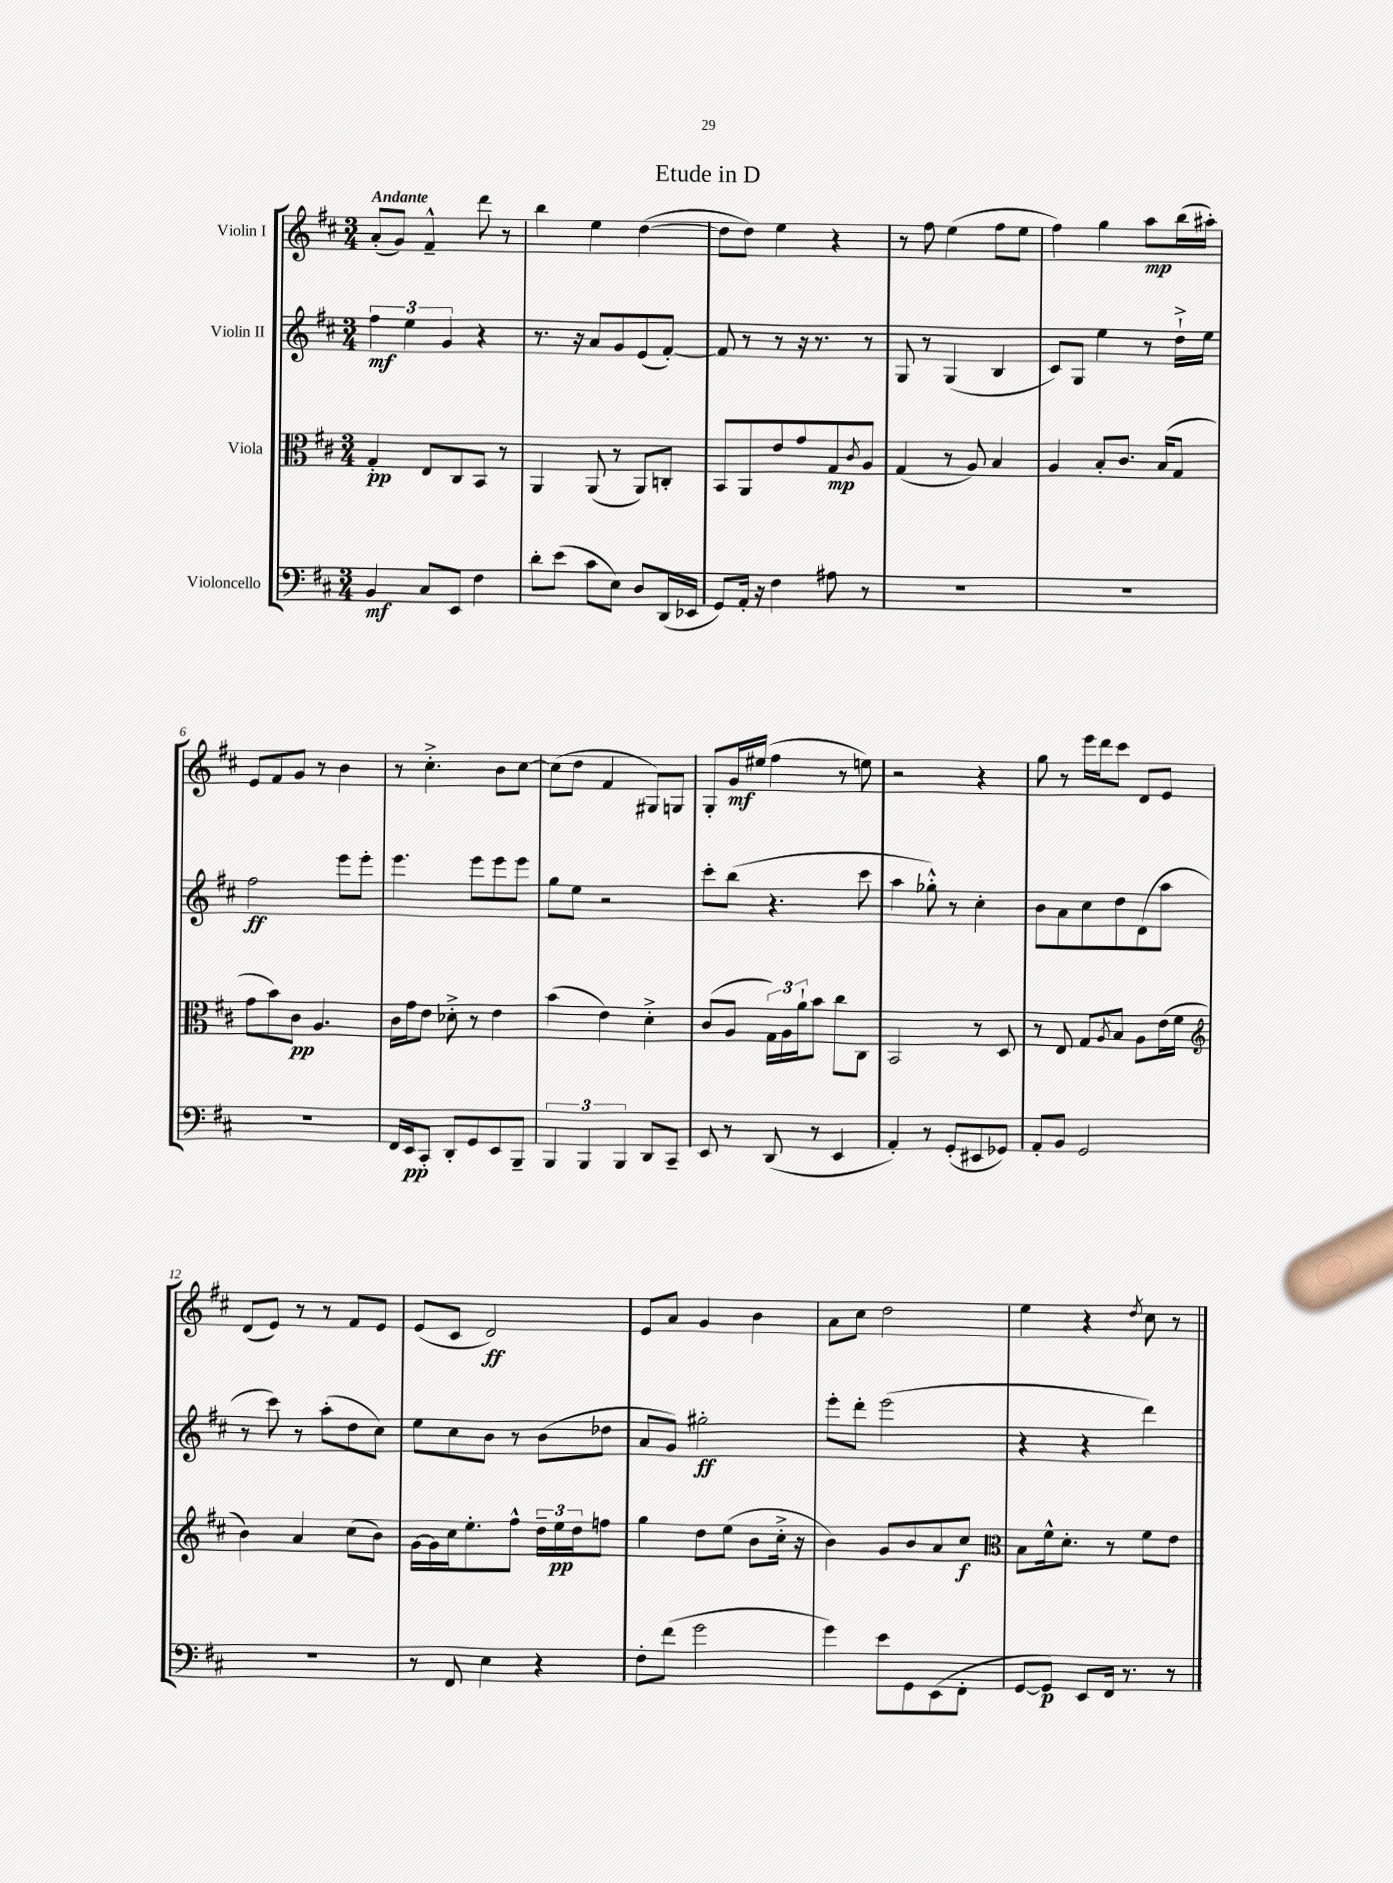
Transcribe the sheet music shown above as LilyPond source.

\header { title = "Etude in D" }
<<
\new StaffGroup <<
\new Staff = "s0" \with { instrumentName = "Violin I" } {
    \clef treble \key d \major \numericTimeSignature \time 3/4 \tempo "Andante"
    a'8-.( g'8) fis'4---^ d'''8 r8 |
    b''4 e''4 d''4~( |
    d''8 d''8) e''4 r4 |
    r8 fis''8 e''4( fis''8 e''8 |
    fis''4) g''4 a''8\mp b''16( ais''16-.) |
    e'8 fis'8 g'8 r8 b'4 |
    r8 cis''4.-.-> b'8 cis''8~ |
    cis''8( d''8 fis'4 gis8) g8 |
    g8-. g'16\mf eis''16( fis''4 r8 e''8) |
    r2 r4 |
    g''8 r8 e'''16 d'''16 cis'''8 d'8 e'8 |
    d'8( e'8) r8 r8 fis'8 e'8 |
    e'8( cis'8 d'2\ff) |
    e'8 a'8 g'4 b'4 |
    a'8 cis''8 d''2 |
    e''4 r4 \acciaccatura { d''8 } cis''8 r8 \bar "|." |
}
\new Staff = "s1" \with { instrumentName = "Violin II" } {
    \clef treble \key d \major \numericTimeSignature \time 3/4
    \tuplet 3/2 { fis''4\mf e''4 g'4 } r4 |
    r8. r16 a'8 g'8 e'8( fis'8~-.) |
    fis'8 r8 r8 r16 r8. r8 |
    g8 r8 g4( b4 |
    cis'8) g8 e''4 r8 d''16-!-> e''16 |
    fis''2\ff e'''8 e'''8-. |
    e'''4. e'''8 e'''8 e'''8 |
    g''8 e''8 r2 |
    cis'''8-. b''8( r4. cis'''8 |
    a''4 ges''8-.-^) r8 cis''4-. |
    b'8 a'8 cis''8 d''8 d'8( a''8 |
    r8 cis'''8) r8 a''8-.( d''8 cis''8) |
    e''8 cis''8 b'8 r8 b'8( des''8 |
    a'8 g'8) gis''2-.\ff |
    e'''8-. d'''8-. e'''2( |
    r4 r4 d'''4) \bar "|." |
}
\new Staff = "s2" \with { instrumentName = "Viola" } {
    \clef alto \key d \major \numericTimeSignature \time 3/4
    g4-.\pp e8 cis8 b,8 r8 |
    a,4 a,8( r8 a,8) c8-. |
    b,8 a,8 e'8 g'8 g8\mp \acciaccatura { cis'8 } a8 |
    g4( r8 a8) b4 |
    a4 b8-. cis'8. b16( g8 |
    g'8 b'8) cis'8\pp a4. |
    cis'16 g'16 e'8 des'8-.-> r8 e'4 |
    b'4( e'4) d'4-.-> |
    cis'8( a8 \tuplet 3/2 { g16) a16 a'16-! } b'8 cis''8 cis8 |
    b,2 r8 d8 |
    r8 e8 g8 \acciaccatura { a8 } b8 a8 e'16( fis'16 |
    \clef treble b'4) a'4 cis''8( b'8) |
    g'16~ g'16 cis''16 e''8.-. fis''8-^ \tuplet 3/2 { d''16-- e''16\pp d''16 } f''8 |
    g''4 d''8 e''8( b'8 cis''16-.-> r16 |
    b'4) g'8 b'8 a'8 cis''8\f |
    \clef alto b8 fis'16-^ d'8.-. r8 fis'8 e'8 \bar "|." |
}
\new Staff = "s3" \with { instrumentName = "Violoncello" } {
    \clef bass \key d \major \numericTimeSignature \time 3/4
    b,4\mf cis8 e,8 fis4 |
    d'8-. e'8( cis'8 e8) d8 d,16( ees,16 |
    g,8) a,16-. r16 fis4 ais8 r8 |
    R2. |
    R2. |
    R2. |
    fis,16 e,16\pp cis,8-. d,8-. g,8 e,8 b,,8-- |
    \tuplet 3/2 { b,,4 b,,4 b,,4 } d,8 cis,8-- |
    e,8 r8 d,8( r8 e,4 |
    a,4-.) r8 g,8-.( eis,8 ges,8) |
    a,8-. b,8 g,2 |
    R2. |
    r8 fis,8 e4 r4 |
    fis8-. fis'8( g'2 |
    g'4) e'8 g,8 e,8( fis,8-. |
    g,8~ g,8\p) e,8 fis,16 r8. r8 \bar "|." |
}
>>
>>
